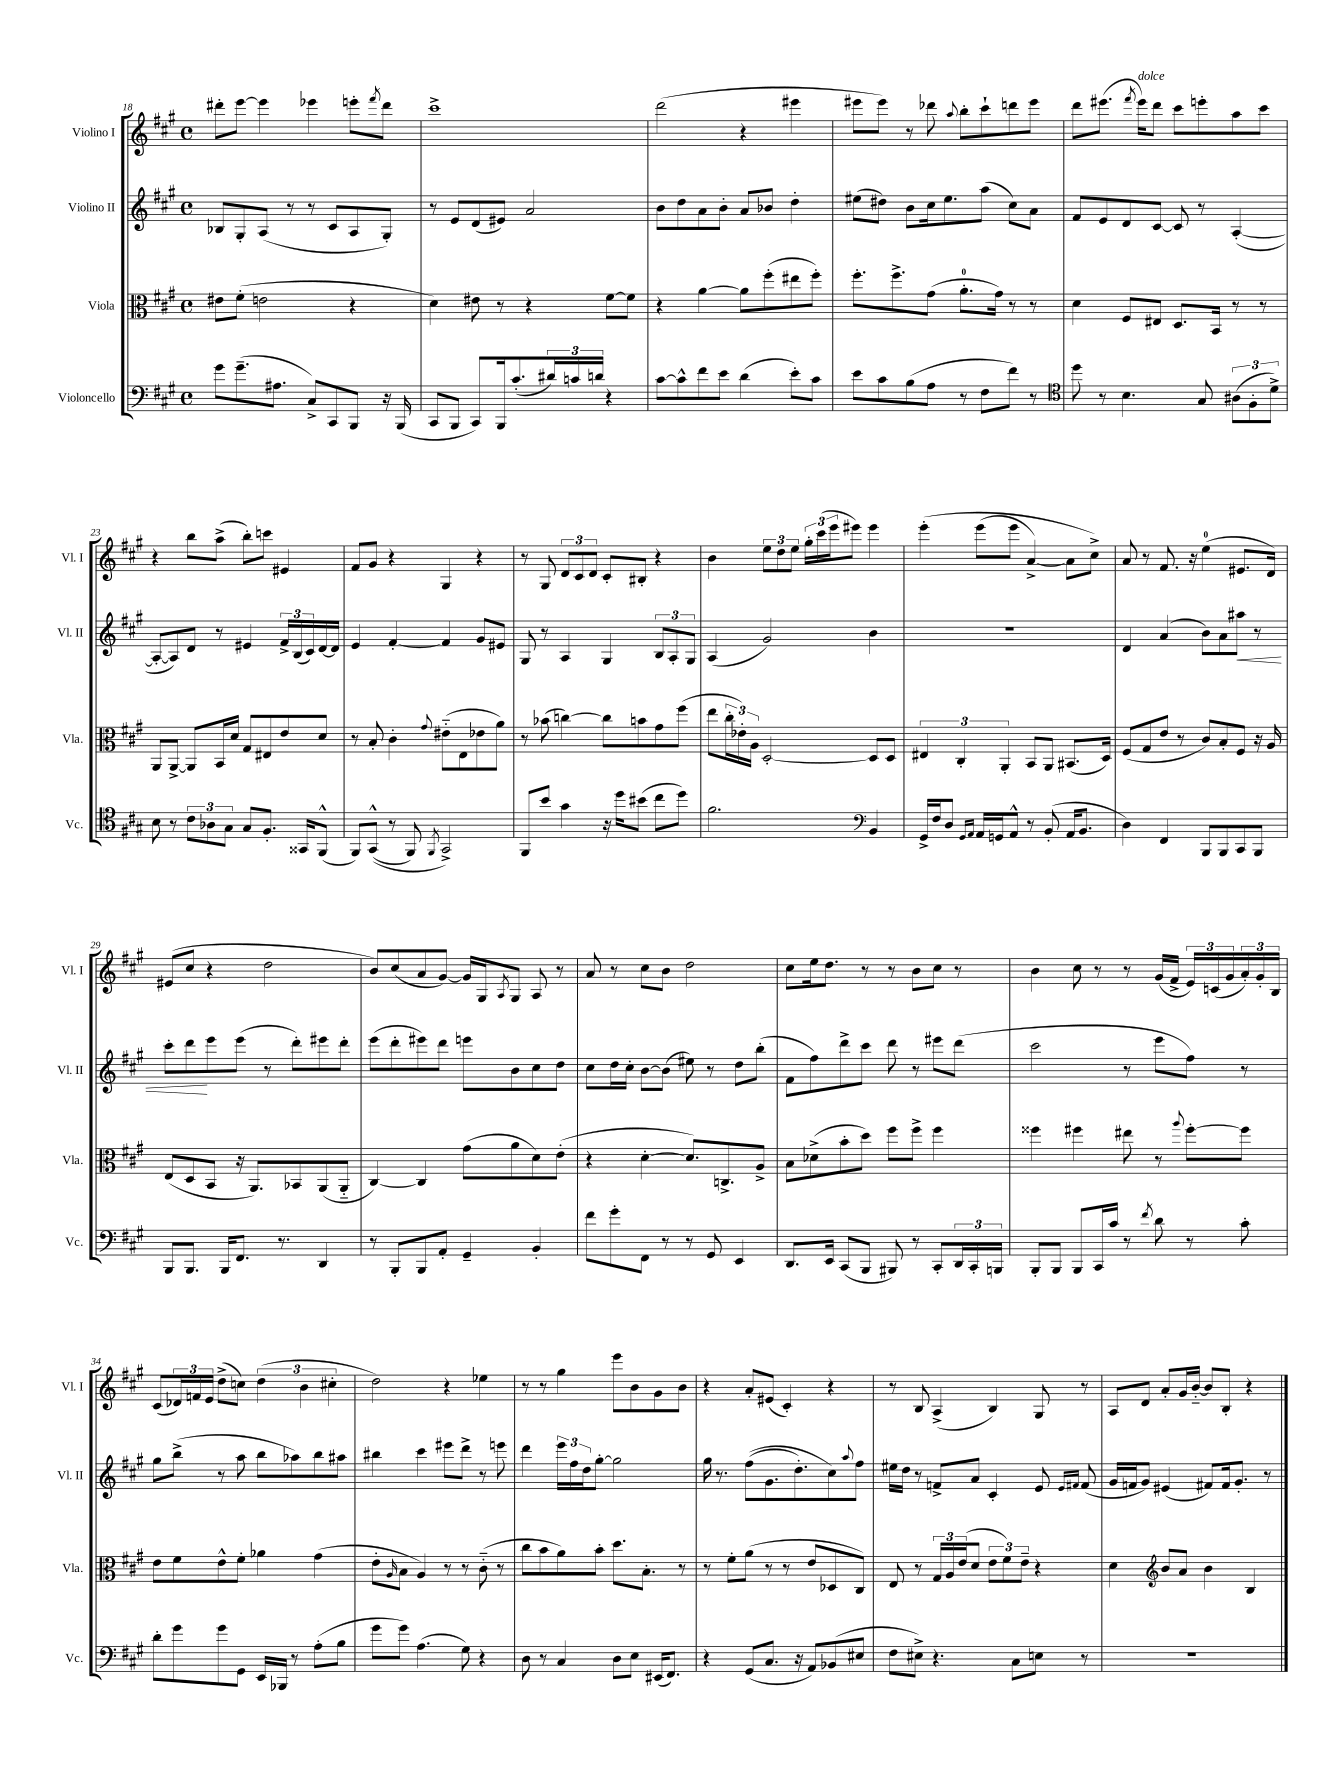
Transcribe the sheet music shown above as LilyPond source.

<<
\new StaffGroup <<
\new Staff = "s0" \with { instrumentName = "Violino I" shortInstrumentName = "Vl. I" } {
    \clef treble \key a \major \defaultTimeSignature \time 4/4
    dis'''8-. e'''8~ e'''4 ees'''4 e'''8-. \acciaccatura { fis'''8 } dis'''8 |
    cis'''1-> |
    d'''2( r4 eis'''4 |
    eis'''8 eis'''8) r8 des'''8 \appoggiatura { a''8 } b''8-. cis'''8-! d'''8 eis'''8 |
    d'''8 eis'''8.( \acciaccatura { fis'''8 } eis'''16^\markup { \italic "dolce" }) d'''8 cis'''8 e'''8-. a''8 cis'''8 |
    r4 b''8 a''8->( b''8-.) c'''8 eis'4 |
    fis'8 gis'8 r4 gis4 r4 |
    r8 gis8 \tuplet 3/2 { d'8 cis'8 d'8 } cis'8-. bis8-. r4 |
    b'4 \tuplet 3/2 { e''8 d''8 e''8 } \tuplet 3/2 { gis''16-. cis'''16( e'''16 } eis'''8) eis'''4 |
    e'''4-.\( e'''8( e'''8 a'4~->) a'8 cis''8->\) |
    a'8 r8 fis'8. r16 e''4-0( eis'8. d'16) |
    eis'8( cis''8 r4 d''2 |
    b'8) cis''8( a'8 gis'8~) gis'16 gis16 \acciaccatura { a8 } gis8 a8 r8 |
    a'8 r8 cis''8 b'8 d''2 |
    cis''8 e''16 d''8. r8 r8 b'8 cis''8 r8 |
    b'4 cis''8 r8 r8 gis'16( fis'16-> \tuplet 3/2 { e'16) c'16( gis'16 } \tuplet 3/2 { a'16-.) gis'16-. b16 } |
    cis'8( \tuplet 3/2 { des'16) f'16 e'16 } d''8->( c''8) \tuplet 3/2 { d''4( b'4 cis''4-. } |
    d''2) r4 ees''4 |
    r8 r8 gis''4 e'''8 b'8 gis'8 b'8 |
    r4 a'8-. eis'8( cis'4-.) r4 |
    r8 b8 a4->( b4) gis8 r8 |
    a8 d'8 a'8-. gis'16 b'16~-_ b'8 b8-. r4 \bar "|." |
}
\new Staff = "s1" \with { instrumentName = "Violino II" shortInstrumentName = "Vl. II" } {
    \clef treble \key a \major \defaultTimeSignature \time 4/4
    bes8 gis8-. a8( r8 r8 cis'8 a8 gis8-.) |
    r8 e'8 d'8( eis'8) a'2 |
    b'8 d''8 a'8 b'8-. a'8 bes'8 d''4-. |
    eis''8( dis''8) b'8 cis''16 eis''8. a''8( cis''8) a'8 |
    fis'8 e'8 d'8 cis'8~ cis'8 r8 a4~-.( |
    a8~-. a8) d'8 r8 eis'4 \tuplet 3/2 { fis'16-> b16( cis'16) } d'16~ d'16 |
    e'4 fis'4~-. fis'4 gis'8 eis'8 |
    gis8 r8 a4 gis4 \tuplet 3/2 { b8 a8-. gis8 } |
    a4( gis'2) b'4 |
    R1 |
    d'4 a'4( b'8) a'8 ais''8\< r8 |
    cis'''8-. d'''8\! e'''8 e'''8( r8 d'''8-.) eis'''8 d'''8-. |
    e'''8( d'''8-. eis'''8) d'''8 e'''8 b'8 cis''8 d''8 |
    cis''8 d''16 cis''16-. b'8~ b'8( eis''8) r8 d''8 b''8-.( |
    fis'8 fis''8) d'''8-> cis'''8 d'''8 r8 eis'''8 d'''8( |
    cis'''2 r8 e'''8 fis''8) r8 |
    gis''8 b''8->( r8 a''8 b''8 aes''8) b''8 ais''8 |
    bis''4 cis'''4 eis'''8 d'''8-> r8 e'''8 |
    d'''4 \tuplet 3/2 { e'''16 fis''16 d''16 } gis''8~-. gis''2 |
    gis''16 r8. fis''8(\( gis'8. d''8.-.) cis''8\) \appoggiatura { a''8 } fis''8 |
    eis''16 d''16 r8 f'8-> a'8 cis'4-. e'8 \grace { e'16 fis'16 } fis'8( |
    gis'16 f'16 gis'8) eis'4( fis'8) fis'16 gis'8.-. r8 \bar "|." |
}
\new Staff = "s2" \with { instrumentName = "Viola" shortInstrumentName = "Vla." } {
    \clef alto \key a \major \defaultTimeSignature \time 4/4
    eis'8 fis'8-.( e'2 r4 |
    d'4) eis'8 r8 r4 fis'8~ fis'8 |
    r4 a'4~ a'8 fis''8-.( eis''8 fis''8-.) |
    fis''8.-. fis''8.-> gis'8( a'8.-0-. gis'16) r8 r8 |
    d'4 fis8 eis8 d8. b,16 r8 r8 |
    a,8 a,8~-> a,8 b,16 d'16 gis8 eis8 e'8 d'8 |
    r8 b8-. cis'4-. \appoggiatura { gis'8 } eis'8-_( e8 ees'8 a'8) |
    r8 bes'8( c''4~) c''8 b'8 gis'8 fis''8( |
    e''8 \tuplet 3/2 { cis''16-. ees'16-.) a16 } d2~-. d8 d8 |
    \tuplet 3/2 { eis4 cis4-. a,4-. } b,8 a,8 bis,8.( d16) |
    fis8( gis8 e'8 r8 cis'8) b8-. fis8 r16 a16 |
    e8( d8 b,8 r16 a,8.) bes,8 a,8( a,8-_ |
    cis4~) cis4 gis'8( a'8 d'8) e'8-.( |
    r4 d'4~-. d'8.) c8.-> a8-> |
    b8 des'8->( b'8-. d''8) fis''8 fis''8-> fis''4 |
    fisis''4 fis''4 eis''8 r8 \appoggiatura { a''8 } fis''8~-. fis''8 |
    e'8 fis'8 e'8-^ fis'8-. aes'4 gis'4( |
    e'8-. \grace { a16 } b8 a4) r8 r8 cis'8-_( r8 |
    cis''8 b'8 a'8) b'8-. d''8. b8.-. r8 |
    r8 fis'8-. a'8( r8 r8 e'8 des8 cis8) |
    e8 r8 \tuplet 3/2 { gis16 a16 e'16( } d'8 \tuplet 3/2 { e'8 fis'8) e'8-- } r4 |
    d'4 \clef treble b'8 a'8 b'4 b4 \bar "|." |
}
\new Staff = "s3" \with { instrumentName = "Violoncello" shortInstrumentName = "Vc." } {
    \clef bass \key a \major \defaultTimeSignature \time 4/4
    gis'8 gis'8.--( ais8. cis8->) cis,8 b,,8 r16 b,,16( |
    cis,8 b,,8 cis,8) b,,16 cis'8.-.( \tuplet 3/2 { dis'16) c'16 d'16 } r4 |
    cis'8~ cis'8-^ fis'8 e'8 d'4( e'8-.) cis'8 |
    e'8 cis'8 b8( a8 r8 fis8 fis'8) r8 |
    \clef tenor d''8 r8 b4. gis8 \tuplet 3/2 { ais8( fis8-. d'8->) } |
    b8 r8 \tuplet 3/2 { cis'8 aes8 gis8 } gis8 fis8.-. gisis,16 fis,8-^( |
    fis,8) gis,8-^(\( r8 fis,8) \acciaccatura { fis,8 } gis,2->\) |
    fis,8 b'8 gis'4 r16 d''16 bis'8( cis''8 d''8) |
    fis'2. \clef bass b,4 |
    gis,16-> fis16 d8 \grace { gis,16 a,16 } a,16 g,16 a,8-^ r8 b,8-.( a,16 b,8. |
    d4) fis,4 b,,8 b,,8 cis,8 b,,8 |
    b,,8 b,,8. b,,16 fis,8. r8. d,4 |
    r8 b,,8-. b,,8 a,8-. gis,4-- b,4-. |
    fis'8 gis'8-. fis,8 r8 r8 gis,8 e,4 |
    d,8. e,16 cis,8( b,,8 bis,,8) r8 cis,8-. \tuplet 3/2 { d,16 cis,16-. b,,16 } |
    b,,8-. b,,8 b,,8 cis,16 cis'16 r8 \acciaccatura { fis'8 } d'8 r8 cis'8-. |
    d'8-. gis'8 gis'8 gis,8 e,16 bes,,16 r8 a8-.( b8 |
    gis'8 gis'8) a4.( gis8) r4 |
    d8 r8 cis4 d8 e8 eis,16( fis,8.) |
    r4 gis,8( cis8. r16 a,8) bes,8( eis8 |
    fis8 eis8->) r4. cis8 e8 r8 |
    R1 \bar "|." |
}
>>
>>
\layout { \context { \Score currentBarNumber = #18 } }
